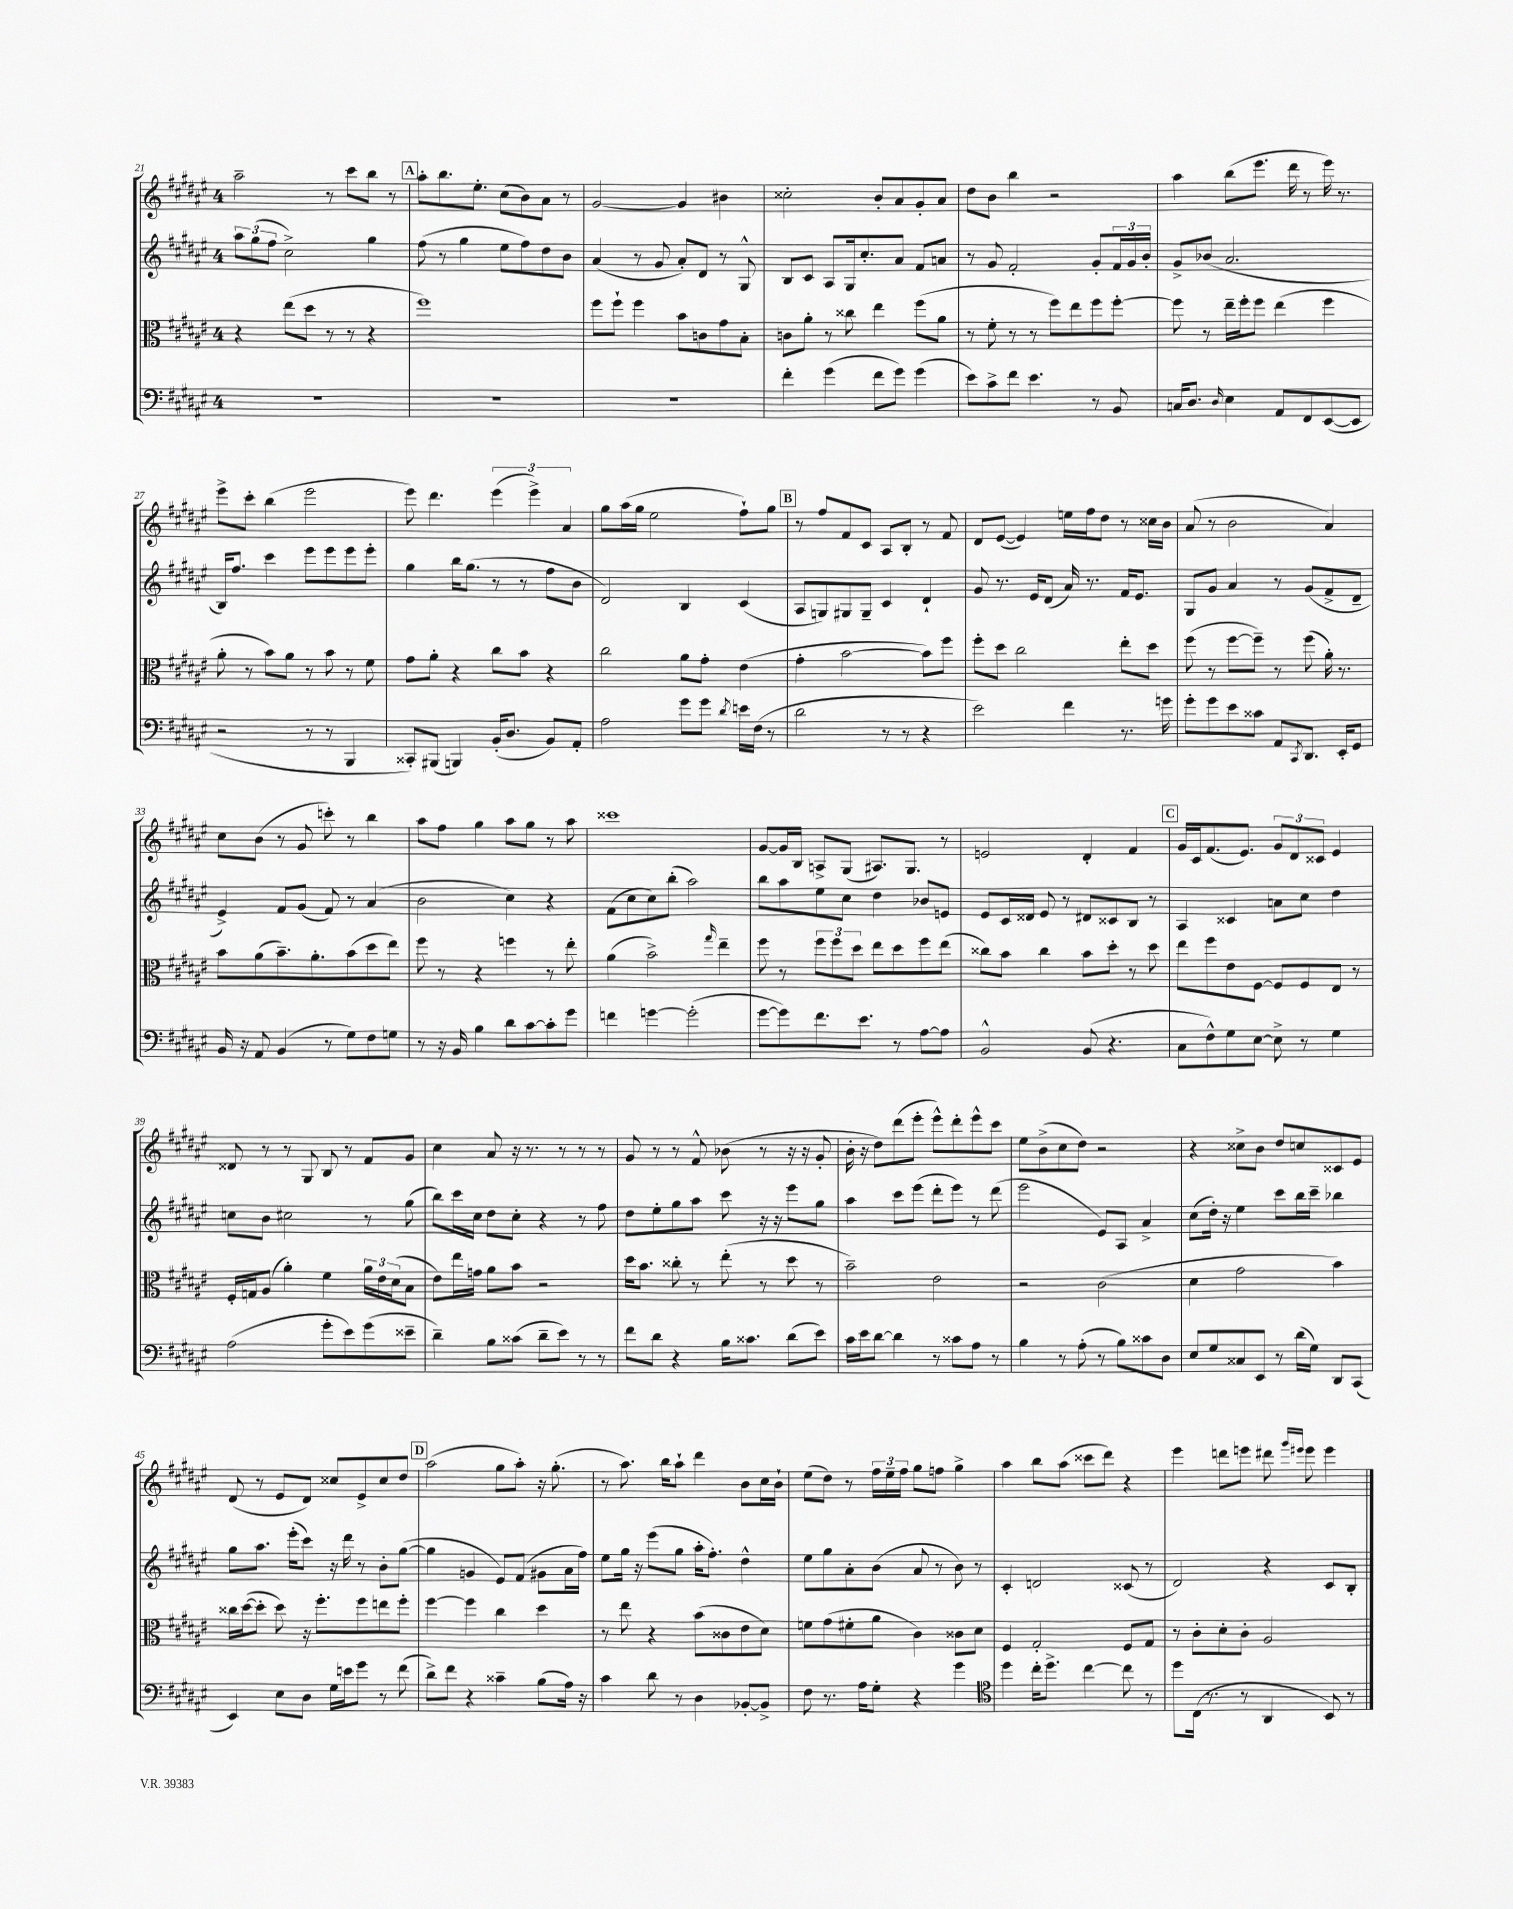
<<
\new StaffGroup <<
\new Staff = "s0" {
    \clef treble \key fis \major \once \override Staff.TimeSignature.style = #'single-digit \time 4/4
    ais''2-- r8 cis'''8 b''8 r8 |
    \mark \markup { \box "A" } ais''8-. b''8. eis''8.-. cis''8( b'8) ais'8 r8 |
    gis'2~ gis'4 bis'4 |
    cisis''2-. b'8-. ais'8 gis'8-. ais'8 |
    dis''8 b'8 b''4 r2 |
    ais''4 b''8( eis'''8. dis'''16 r8 eis'''16) r8. |
    eis'''8-> cis'''8-. b''4( eis'''2 |
    eis'''8) dis'''4. \tuplet 3/2 { eis'''4( eis'''4->) ais'4 } |
    gis''8 ais''16( gis''16 eis''2 fis''8-!) gis''8 |
    \mark \markup { \box "B" } r8 fis''8 fis'8 cis'8 ais8 b8-. r8 fis'8 |
    dis'8 eis'8~( eis'4) e''16 fis''16 dis''8 r8 cisis''16 b'16 |
    ais'8( r8 b'2 ais'4) |
    cis''8 b'8( r8 gis'8 c'''8-.) r8 b''4 |
    ais''8 fis''8 gis''4 ais''8 gis''8 r8 ais''8 |
    cisis'''1 |
    gis'8~ gis'16 b16 a8-> gis8( ais8.) gis8. r8 |
    e'2 dis'4-. fis'4 |
    \mark \markup { \box "C" } gis'16 cis'16 fis'8.( eis'8.) \tuplet 3/2 { gis'8 dis'8 cisis'8 } eis'4 |
    disis'8 r8 r8 gis8 b8 r8 fis'8 gis'8 |
    cis''4 ais'8 r16 r8. r8 r8 r8 |
    gis'8 r8 r8 fis'8-^ bes'8( r8 r16 r16 gis'8-. |
    b'16-. r16 dis''8) dis'''8( eis'''8-. eis'''8-^) dis'''8-. eis'''8-^ cis'''8 |
    eis''8 b'8->( cis''8 dis''8) r2 |
    r4 cisis''8-> b'8 dis''8 c''8 cisis'8 eis'8 |
    dis'8( r8 eis'8 dis'8) cisis''8 eis'8-> cisis''8 dis''8 |
    \mark \markup { \box "D" } ais''2( gis''8 ais''8-.) r16 gis''8.-.( |
    r8 ais''8.) b''16 ais''8-! dis'''4 b'8 cis''16 b'16-! |
    eis''8( dis''8) r8 \tuplet 3/2 { fis''16 eis''16-- fis''16 } gis''8 f''8 gis''4-> |
    ais''4 b''8 ais''8( cisis'''8 dis'''8) r4 |
    eis'''4 d'''8 e'''8 dis'''8 \grace { gis'''16 eis'''16 } eis'''8 eis'''4 \bar "|." |
}
\new Staff = "s1" {
    \clef treble \key fis \major \once \override Staff.TimeSignature.style = #'single-digit \time 4/4
    \tuplet 3/2 { ais''8 gis''8( fis''8 } cis''2->) gis''4 |
    \mark \markup { \box "A" } fis''8( r8 gis''4 eis''8 fis''8) dis''8 b'8 |
    ais'4( r8 gis'8 ais'8-.) dis'8 r8 gis8-^ |
    b8 cis'8 ais8 gis16 cis''8.-. ais'8 fis'8 a'8 |
    r8 gis'8 fis'2-. gis'8-. \tuplet 3/2 { fis'16 gis'16 b'16-. } |
    gis'8-> bes'8( ais'2. |
    b16) fis''8. cis'''4 eis'''8 eis'''8 eis'''8 eis'''8-. |
    gis''4 b''16 gis''8.( r8 r8 fis''8 b'8 |
    dis'2) b4 cis'4( |
    \mark \markup { \box "B" } ais8 g8) gis8 gis8-- cis'4 dis'4-! |
    gis'8 r8. eis'16 dis'8( ais'16) r8. fis'16 eis'8. |
    gis8 gis'8 ais'4 r8 gis'8( fis'8-> dis'8-- |
    eis'4->) fis'8 gis'8( fis'8) r8 ais'4( |
    b'2 cis''4) r4 |
    fis'8( cis''8 cis''8) b''8-.( ais''2) |
    b''8 ais''8 eis''8 cis''8 dis''4 bes'8 e'8 |
    eis'8 cis'16 disis'16 eis'8 r8 dis'8 cisis'8 b8 r8 |
    \mark \markup { \box "C" } ais4 cisis'4 a'8 cis''8 dis''4 |
    c''8 b'8 cis''2 r8 gis''8( |
    b''8) cis'''16 cis''16 dis''8 cis''8-. r4 r8 fis''8 |
    dis''8 eis''8-. gis''8 ais''8 cis'''8 r16 r16 eis'''8 gis''8 |
    ais''4 cis'''8 eis'''8( dis'''8-. eis'''8) r8 dis'''8( |
    eis'''2 eis'8) ais8 ais'4-> |
    cis''8( dis''16-.) r16 eis''4 cis'''8 b''16 cis'''16-- bes''4 |
    gis''8 ais''8. eis'''16-.( cis'''8) r16 dis'''16 r8 b'8-. gis''8~( |
    \mark \markup { \box "D" } gis''4 g'4 eis'8) fis'8( gis'8 ais'16 fis''16) |
    eis''8 gis''16 r16 eis'''8( gis''8 ais''16-. fis''8.-.) dis''4-^ |
    eis''8 gis''8 ais'8-. b'8( ais'8 r8 b'8) r8 |
    cis'4-. d'2 cisis'8( r8 |
    dis'2) r4 cis'8 b8-. \bar "|." |
}
\new Staff = "s2" {
    \clef alto \key fis \major \once \override Staff.TimeSignature.style = #'single-digit \time 4/4
    r4 eis''8( dis''8 r8 r8 r4 |
    \mark \markup { \box "A" } fis''1) |
    fis''8 fis''8-! fis''4 b'8 c'8 gis'8 b8-. |
    c'8 ais'8-. r8 cisis''8 eis''4 fis''8( ais'8 |
    r8 fis'8-. r8 r8 fis''8) eis''8 fis''8 fis''8~-. |
    fis''8 r8 eis''16-- fis''16-. fis''8 eis''4( fis''4 |
    ais'8-. r8 b'8) ais'8 r8 b'8 r8 fis'8 |
    gis'8 ais'8-. r4 cis''8 b'8 r4 |
    cis''2 ais'8 gis'8-. eis'4( |
    \mark \markup { \box "B" } gis'4-. b'2~ b'8) fis''8 |
    fis''8-. dis''8 cis''2 eis''8-. dis''8 |
    fis''8( r8 fis''8~ fis''8--) r8 fis''8( ais'16-.) r8. |
    b'8 ais'8( b'8.--) ais'8.-. b'8( dis''8 eis''8) |
    fis''8 r8 r4 f''4 r8 eis''8-. |
    ais'4( b'2->) \grace { gis''16 } eis''4-- |
    fis''8 r8 \tuplet 3/2 { fis''8 fis''8 dis''8 } eis''8 dis''8 fis''8 eis''8( |
    cisis''8) b'8 cisis''4 b'8 dis''8-. r8 dis''8 |
    \mark \markup { \box "C" } eis''8 fis''8 eis'8 fis8~ fis8 fis8 eis8 r8 |
    fis16-. g16 ais8( ais'4-.) fis'4 \tuplet 3/2 { ais'16 eis'16 dis'16( } b8 |
    eis'8) eis''16 g'16 ais'8 b'8 r2 |
    dis''16 b'8. cisis''8-. r8 eis''8-.( r8 dis''8 r8 |
    b'2--) eis'2 |
    r2 cis'2( |
    dis'4 gis'2 b'4) |
    cisis''16 dis''16~( dis''8-. dis''8) r16 fis''8.-. fis''8 e''8 fis''8-. |
    \mark \markup { \box "D" } fis''4~ fis''4 cis''4 dis''4 |
    r8 eis''8 r4 b'8( cisis'8 eis'8 dis'8) |
    f'8 gis'8( fis'8-. ais'8 cis'4) cisis'8 dis'8 |
    fis4 gis2-. fis8 gis8 |
    r8 cis'8-. dis'8-. cis'8-. ais2 \bar "|." |
}
\new Staff = "s3" {
    \clef bass \key fis \major \once \override Staff.TimeSignature.style = #'single-digit \time 4/4
    R1 |
    \mark \markup { \box "A" } R1 |
    R1 |
    fis'4-. gis'4( fis'8 gis'8) gis'4( |
    eis'8) cis'8-> fis'8 eis'4. r8 b,8 |
    c16 dis8. \grace { dis16 } eis4 ais,8 fis,8 eis,8~( eis,8 |
    r2 r8 r8 b,,4 |
    cisis,8-.) bis,,8( b,,4) b,16-.( dis8. b,8) ais,8-. |
    ais2 gis'8 gis'8 \acciaccatura { dis'8 } e'16 fis16( r8 |
    \mark \markup { \box "B" } dis'2 r8 r8 r4 |
    eis'2) fis'4 r8. g'16 |
    gis'8-. gis'8 eis'8 cisis'8 ais,8 \acciaccatura { cis,8 } dis,8. eis,16-. gis,8 |
    b,16 r16 ais,8 b,4( r8 gis8) fis8 g8 |
    r8 r16 b,16 b4 dis'8 cis'8~ cis'8-. gis'8 |
    f'4 g'4~ g'2-.( |
    gis'8~ gis'8) fis'8. eis'8. r8 ais8~ ais8 |
    b,2-^ b,8( r4. |
    \mark \markup { \box "C" } cis8 fis8-^) gis8 eis8~ eis8-> r8 gis4 |
    ais2( gis'8-. eis'8) gis'8( eisis'8-- |
    dis'4--) b8 cisis'8( dis'8-- eis'8) r8 r8 |
    fis'8 dis'8 r4 b16 cisis'8. dis'8( eis'8) |
    cis'16 eis'16 dis'8~ dis'4 r8 cisis'8 ais8 r8 |
    b4 r8 ais8-.( r8 b8) cisis'8 dis8 |
    eis8 gis8 cisis8 eis,8 r8 dis'16( gis16) dis,8 cis,8( |
    eis,4) eis8 dis8 gis16 e'16 gis'8 r8 fis'8( |
    \mark \markup { \box "D" } dis'8->) fis'8 r4 cisis'4-- b8( ais16) r16 |
    cis'4 dis'8 r8 dis4 bes,8~-. bes,8-> |
    fis8 r8. ais16 gis8-. r4 gis'4 |
    \clef tenor dis''4 cis''16-. dis''8.-> cis''4~ cis''8 r8 |
    dis''8 cis16( r8. r8 ais,4 b,8) r8 \bar "|." |
}
>>
>>
\layout { \context { \Score currentBarNumber = #21 } }
